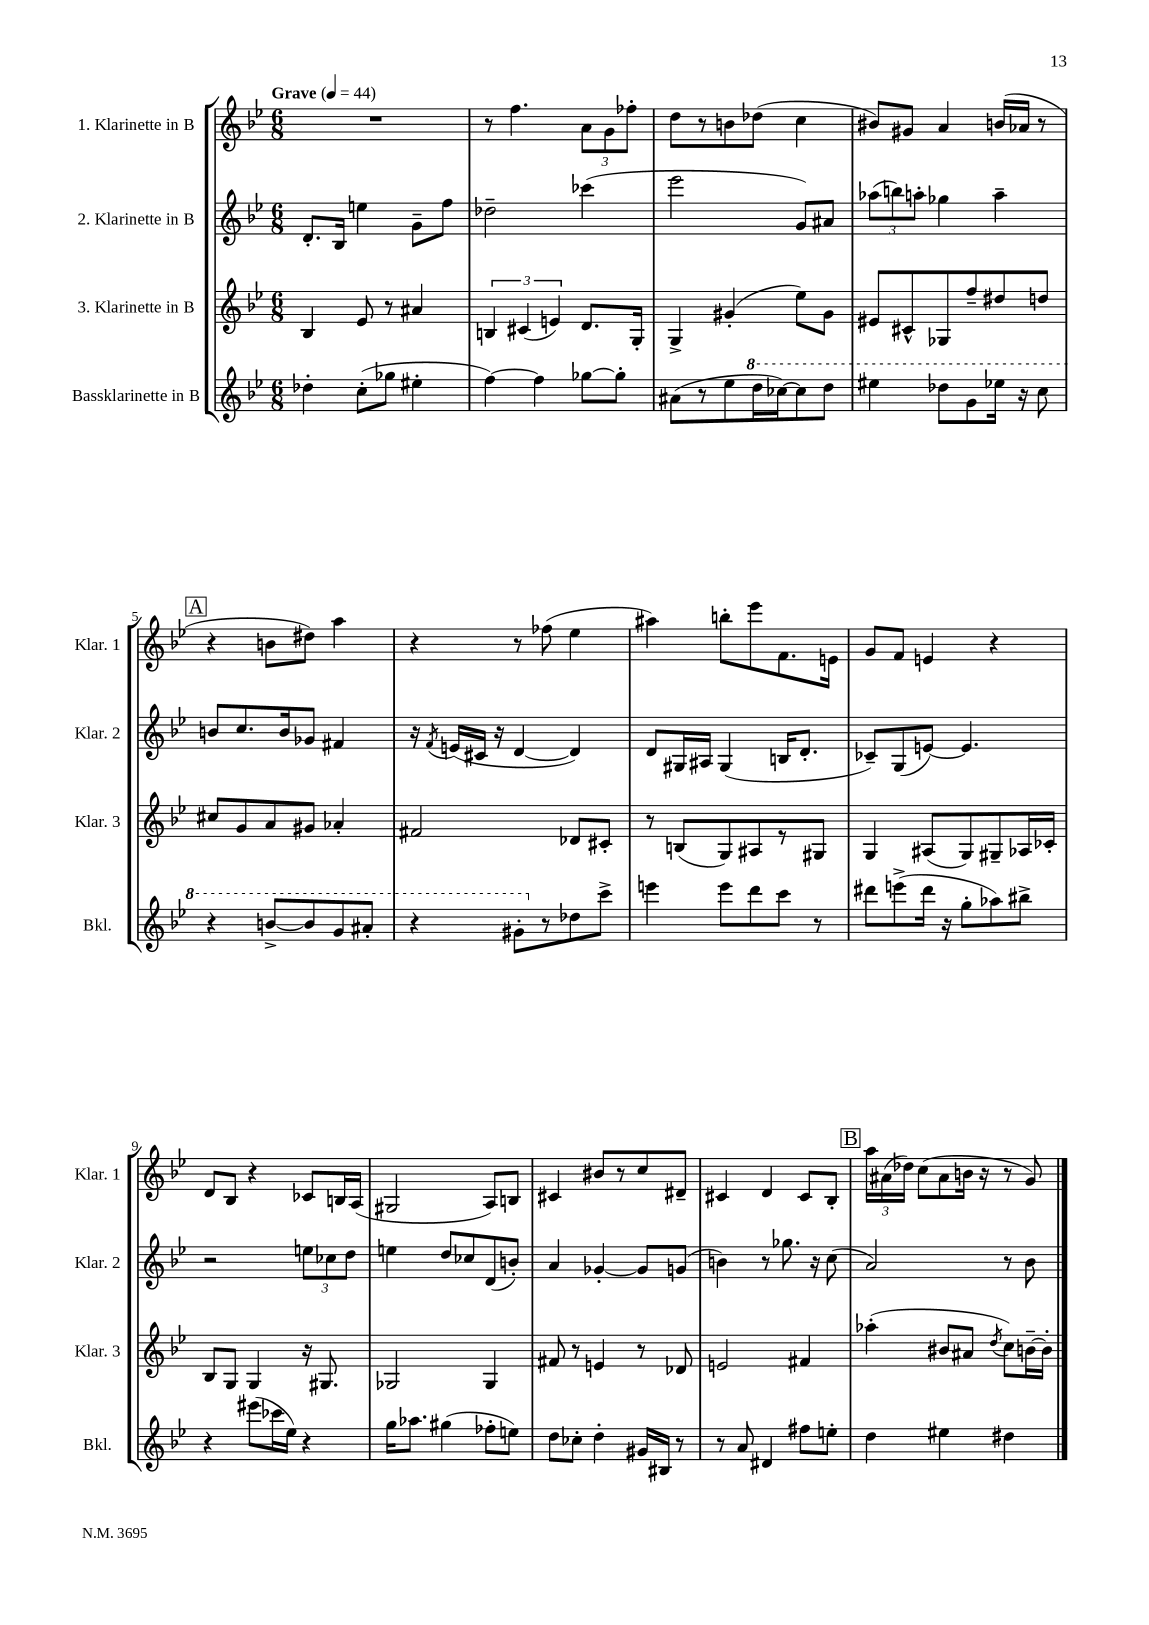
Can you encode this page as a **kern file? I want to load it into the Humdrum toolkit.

**kern	**kern	**kern	**kern
*staff4	*staff3	*staff2	*staff1
*clefG2	*clefG2	*clefG2	*clefG2
*k[b-e-]	*k[b-e-]	*k[b-e-]	*k[b-e-]
*M6/8	*M6/8	*M6/8	*M6/8
*MM44	*MM44	*MM44	*MM44
4dd-'	4B-	8.d'	2.r
.	.	16B-	.
(8cc'	8e-	4ee	.
8gg-	8r	.	.
4ee#'	4a#	8g~	.
.	.	8ff	.
=	=	=	=
[4ff)	6B	2dd-~	8r
.	.	.	4.ff
.	(6c#	.	.
4ff]	.	.	.
.	6e)	.	.
[8gg-	8.d	(4ccc-	12a
.	.	.	12g
8gg-']	.	.	.
.	.	.	12ff-'
.	16G'	.	.
=	=	=	=
(8a#	4G^	2eee-	8dd
8r	.	.	8r
8ee-	(4g#'	.	8b
16ddd	.	.	(8dd-
[16ccc-)	.	.	.
8ccc-]	8ee-)	8g)	4cc
8ddd	8g#	8a#	.
=	=	=	=
4eee#	8e#	(12aa-	8b#)
.	.	12bb)	.
.	8c#^^	.	8g#
.	.	12aa'	.
8ddd-	8G-	4gg-	4a
8gg	8ff~	.	.
16eee-	8dd#	4aa~	(16b
16r	.	.	16a-
8ccc	8dd	.	8r
=	=	=	=
4r	8cc#	8b	4r
.	8g	8.cc	.
[8bb^	8a	.	8b
.	.	16b	.
8bb]	8g#	8g-	8dd#)
8gg	4a-'	4f#	4aa
8aa#'	.	.	.
=	=	=	=
4r	2f#	16r	4r
.	.	8qf	.
.	.	(16e	.
.	.	16c#	.
.	.	16r	.
8gg#'	.	[4d	8r
8r	.	.	(8ff-
8dd-	8d-	4d])	4ee-
8ccc^	8c#'	.	.
=	=	=	=
4eee	8r	8d	4aa#)
.	(8B	16G#	.
.	.	16A#	.
8eee	8G)	(4G#	8bb'
8ddd	8A#	.	8eee-
8ccc	8r	16B	8.f
.	.	8.d'	.
8r	8G#	.	.
.	.	.	16e
=	=	=	=
8ddd#	4G	8c-~)	8g
(8eee^	.	(8G	8f
16ddd#	(8A#	[8e)	4e
16r	.	.	.
8gg'	8G)	4.e]	.
8aa-)	8G#~	.	4r
8bb#^	16A-	.	.
.	16c-'	.	.
=	=	=	=
4r	8B-	2r	8d
.	8G	.	8B-
(8eee#	4G	.	4r
16ccc-	.	.	.
16ee-)	.	.	.
4r	16r	12ee	8c-
.	8.G#	.	.
.	.	12cc-	.
.	.	.	16B
.	.	12dd	.
.	.	.	(16A
=	=	=	=
16gg	2G-	4ee	2G#
8.aa-	.	.	.
(4gg#	.	8dd	.
.	.	8cc-	.
8ff-'	4G-	(8d	8A)
8ee)	.	8b')	8B
=	=	=	=
8dd	8f#	4a	4c#
8cc-'	8r	.	.
4dd'	4e	[4g-'	8b#
.	.	.	8r
16g#	8r	8g-]	8cc
16B#	.	.	.
8r	8d-	(8g	8d#~
=	=	=	=
8r	2e	4b)	4c#
8a	.	.	.
4d#	.	8r	4d
.	.	8.gg-	.
8ff#	4f#	.	8c#
.	.	16r	.
8ee'	.	(8cc	8B-'
=	=	=	=
4dd	(4aa-'	2a)	24aa
.	.	.	(24a#
.	.	.	24dd-)
.	.	.	(8cc
4ee#	8b#	.	8a#
.	8a#	.	16b
.	.	.	16r
.	8qdd	.	.
4dd#	8cc)	8r	8r
.	[16b~	8b-	8g)
.	16b']	.	.
==	==	==	==
*-	*-	*-	*-
